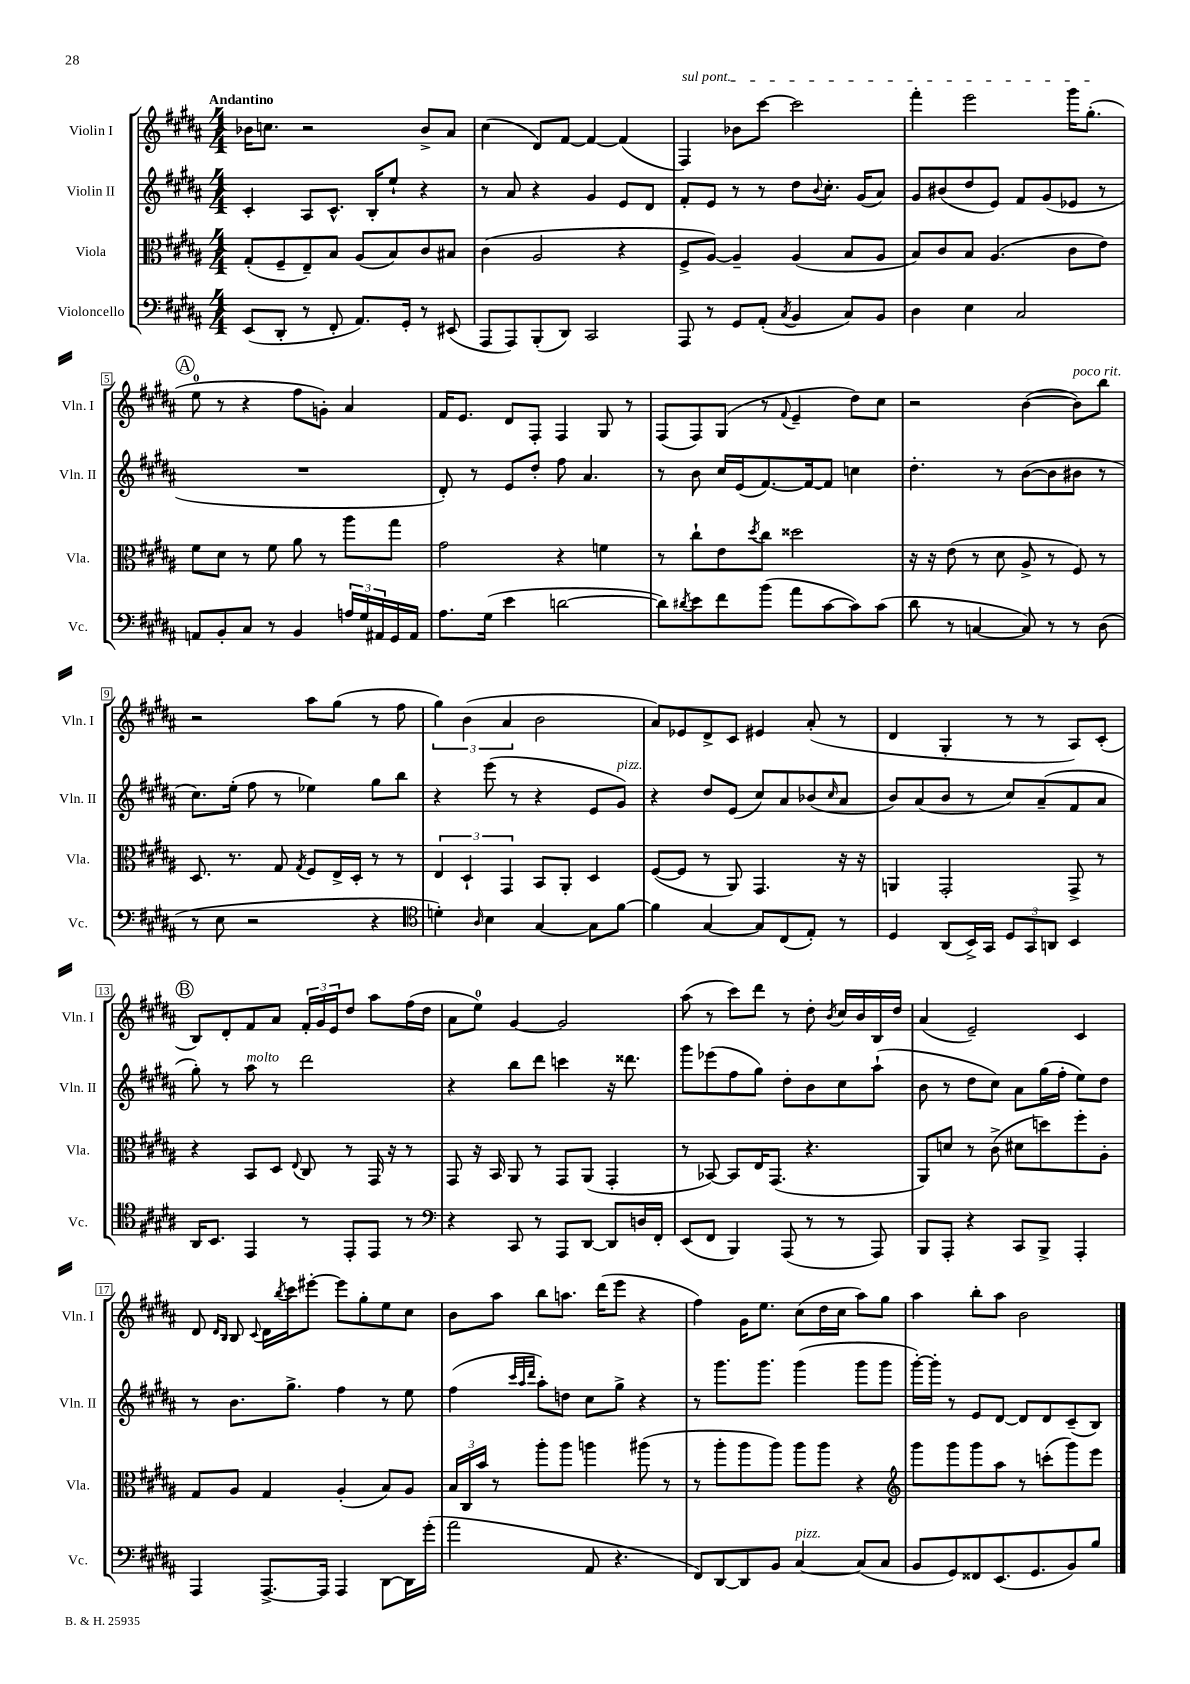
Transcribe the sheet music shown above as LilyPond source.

<<
\new StaffGroup <<
\new Staff = "s0" \with { instrumentName = "Violin I" shortInstrumentName = "Vln. I" } {
    \clef treble \key b \major \numericTimeSignature \time 4/4 \tempo "Andantino"
    bes'16 c''8. r2 bes'8-> ais'8 |
    cis''4( dis'8) fis'8~ fis'4~ fis'4( |
    \once \override TextSpanner.bound-details.left.text = \markup { \italic "sul pont." } fis4\startTextSpan) bes'8 cis'''8~ cis'''2 |
    fis'''4-. e'''2 gis'''16 gis''8.-.\stopTextSpan( |
    \mark \markup { \circle "A" } e''8-0 r8 r4 fis''8 g'8-.) ais'4 |
    fis'16 e'8. dis'8 fis8-. fis4 gis8 r8 |
    fis8( fis8) gis8( r8 \appoggiatura { fis'8 } e'4-- dis''8) cis''8 |
    r2 b'4~( b'8^\markup { \italic "poco rit." }) b''8 |
    r2 ais''8 gis''8( r8 fis''8 |
    \tuplet 3/2 { gis''4) b'4( ais'4 } b'2 |
    ais'8) ees'8 dis'8-> cis'8 eis'4 ais'8-.( r8 |
    dis'4 gis4-. r8 r8 ais8) cis'8-.( |
    \mark \markup { \circle "B" } b8) dis'8-. fis'8 ais'8 \tuplet 3/2 { fis'16-. gis'16 e'16 } dis''8 ais''8 fis''16( dis''16 |
    ais'8 e''8-0) gis'4~ gis'2 |
    ais''8( r8 cis'''8) dis'''8 r8 dis''8-. \acciaccatura { b'8 } cis''16 b'16 b16 dis''16 |
    ais'4( e'2--) cis'4 |
    dis'8 \grace { dis'16 b16 } b8 \appoggiatura { cis'8 } dis'16 \acciaccatura { b''8 } cis'''16 eis'''8~-. eis'''8 gis''8-. e''8 cis''8 |
    b'8 ais''8 b''8 a''8. dis'''16( e'''8 r4 |
    fis''4) gis'16 e''8. cis''8( dis''16 cis''16 ais''8) gis''8 |
    ais''4 b''8-. ais''8 b'2 \bar "|." |
}
\new Staff = "s1" \with { instrumentName = "Violin II" shortInstrumentName = "Vln. II" } {
    \clef treble \key b \major \numericTimeSignature \time 4/4
    cis'4-. ais8 cis'8.-^ b16-. e''8-! r4 |
    r8 ais'8 r4 gis'4 e'8 dis'8 |
    fis'8-. e'8 r8 r8 dis''8 \appoggiatura { b'8 } cis''8.-. gis'16( ais'8) |
    gis'8 bis'8( dis''8 e'8) fis'8 gis'8( ees'8 r8 |
    \mark \markup { \circle "A" } R1 |
    dis'8-.) r8 e'8 dis''8-. fis''8 ais'4. |
    r8 b'8 cis''16 e'16( fis'8.~) fis'16~ fis'8 c''4 |
    dis''4.-. r8 b'8~( b'8 bis'8 r8 |
    cis''8.) e''16-.( fis''8 r8 ees''4) gis''8 b''8 |
    r4 e'''8( r8 r4 e'8 gis'8^\markup { \italic "pizz." }) |
    r4 dis''8 e'8( cis''8) ais'8 bes'8( \grace { cis''16 } ais'8 |
    b'8) ais'8( b'8 r8 cis''8) ais'8--( fis'8 ais'8 |
    \mark \markup { \circle "B" } gis''8-.) r8 ais''8^\markup { \italic "molto" } r8 dis'''2 |
    r4 b''8 dis'''8 c'''4 r16 disis'''8. |
    gis'''8 ees'''8( fis''8 gis''8) dis''8-. b'8 cis''8 ais''8-!( |
    b'8 r8 dis''8 cis''8) ais'8 gis''16( fis''16-. e''8) dis''8 |
    r8 b'8. gis''8.-> fis''4 r8 e''8 |
    fis''4( \grace { cis'''32 ais''32 dis'''32 } ais''8-.) d''8 cis''8 gis''8-> r4 |
    r8 gis'''8. gis'''8. gis'''4( gis'''8 gis'''8 |
    gis'''16~-.) gis'''16-. r8 e'8 dis'8~ dis'8 dis'8 cis'8--( b8) \bar "|." |
}
\new Staff = "s2" \with { instrumentName = "Viola" shortInstrumentName = "Vla." } {
    \clef alto \key b \major \numericTimeSignature \time 4/4
    gis8-.( fis8-- e8--) b8 ais8( b8) cis'8 bis8 |
    cis'4( ais2 r4 |
    fis8-> ais8~) ais4-- ais4( b8 ais8 |
    b8) cis'8 b8 ais4.( cis'8 e'8) |
    \mark \markup { \circle "A" } fis'8 dis'8 r8 fis'8 ais'8 r8 ais''8 gis''8 |
    gis'2 r4 f'4 |
    r8 cis''8-! e'8 \acciaccatura { dis''8 } cis''8 disis''2 |
    r16 r16 e'8( r8 dis'8 ais8-> r8 fis8) r8 |
    dis8. r8. gis8 \acciaccatura { gis8 } fis8 e16-> dis16-. r8 r8 |
    \tuplet 3/2 { e4 dis4-! gis,4 } b,8 ais,8-. dis4 |
    fis8~( fis8 r8 ais,8) gis,4. r16 r16 |
    a,4 gis,2-. gis,8-> r8 |
    \mark \markup { \circle "B" } r4 b,8 dis8 \appoggiatura { e8 } cis8 r8 gis,16 r16 r8 |
    gis,8 r16 b,16 ais,8 r8 gis,8 ais,8( gis,4-. |
    r8 bes,8~) bes,8 e16 gis,8.( r4. |
    ais,8) d'8 r8 cis'8->( dis'8 d''8) fis''8-. ais8-. |
    gis8 ais8 gis4 ais4-.( b8) ais8 |
    \tuplet 3/2 { b16 cis16 b'16 } r8 ais''8-. ais''8 a''4 ais''8( r8 |
    r8 ais''8-. ais''8 ais''8) ais''8 ais''8 r4 |
    \clef treble gis'''8 gis'''8 gis'''8 ais''8 r8 c'''8-.( gis'''8) e'''8 \bar "|." |
}
\new Staff = "s3" \with { instrumentName = "Violoncello" shortInstrumentName = "Vc." } {
    \clef bass \key b \major \numericTimeSignature \time 4/4
    e,8( dis,8-. r8 fis,8-. ais,8.) gis,16-. r8 eis,8( |
    ais,,8 ais,,8) b,,8-.( dis,8) cis,2 |
    ais,,8 r8 gis,8 ais,8-.( \acciaccatura { cis8 } b,4 cis8) b,8 |
    dis4 e4 cis2 |
    \mark \markup { \circle "A" } a,8 b,8-. cis8 r8 b,4 \tuplet 3/2 { a16 gis16 ais,16 } gis,16 ais,16 |
    ais8. gis16( e'4 d'2~ |
    d'8) \acciaccatura { dis'8 } e'8 fis'8 b'8( ais'8 cis'8~ cis'8) cis'8( |
    dis'8 r8 c4~ c8) r8 r8 dis8( |
    r8 e8 r2 r4 |
    \clef tenor d'4-.) \grace { ais16 } b4 gis4~ gis8 fis'8~ |
    fis'4 gis4~ gis8 cis8( e8-.) r8 |
    dis4 ais,8( b,16->) gis,16 \tuplet 3/2 { dis8 gis,8 a,8 } b,4 |
    \mark \markup { \circle "B" } ais,16 b,8. e,4 r8 e,8-. e,8 r8 |
    \clef bass r4 cis,8 r8 ais,,8 dis,8~ dis,8 d16 fis,16-. |
    e,8( fis,8 b,,4) ais,,8( r8 r8 ais,,8) |
    b,,8 ais,,8-. r4 cis,8 b,,8-> ais,,4-. |
    ais,,4 ais,,8.~-> ais,,16 ais,,4 dis,8~ dis,16 gis'16-.( |
    ais'2 ais,8 r4. |
    fis,8) dis,8~ dis,8 b,8 cis4~^\markup { \italic "pizz." } cis8( cis8 |
    b,8 gis,8) fisis,8 e,8.( gis,8. b,8) b8 \bar "|." |
}
>>
>>
\layout { \context { \Score \override BarNumber.stencil = #(make-stencil-boxer 0.1 0.3 ly:text-interface::print) } }
